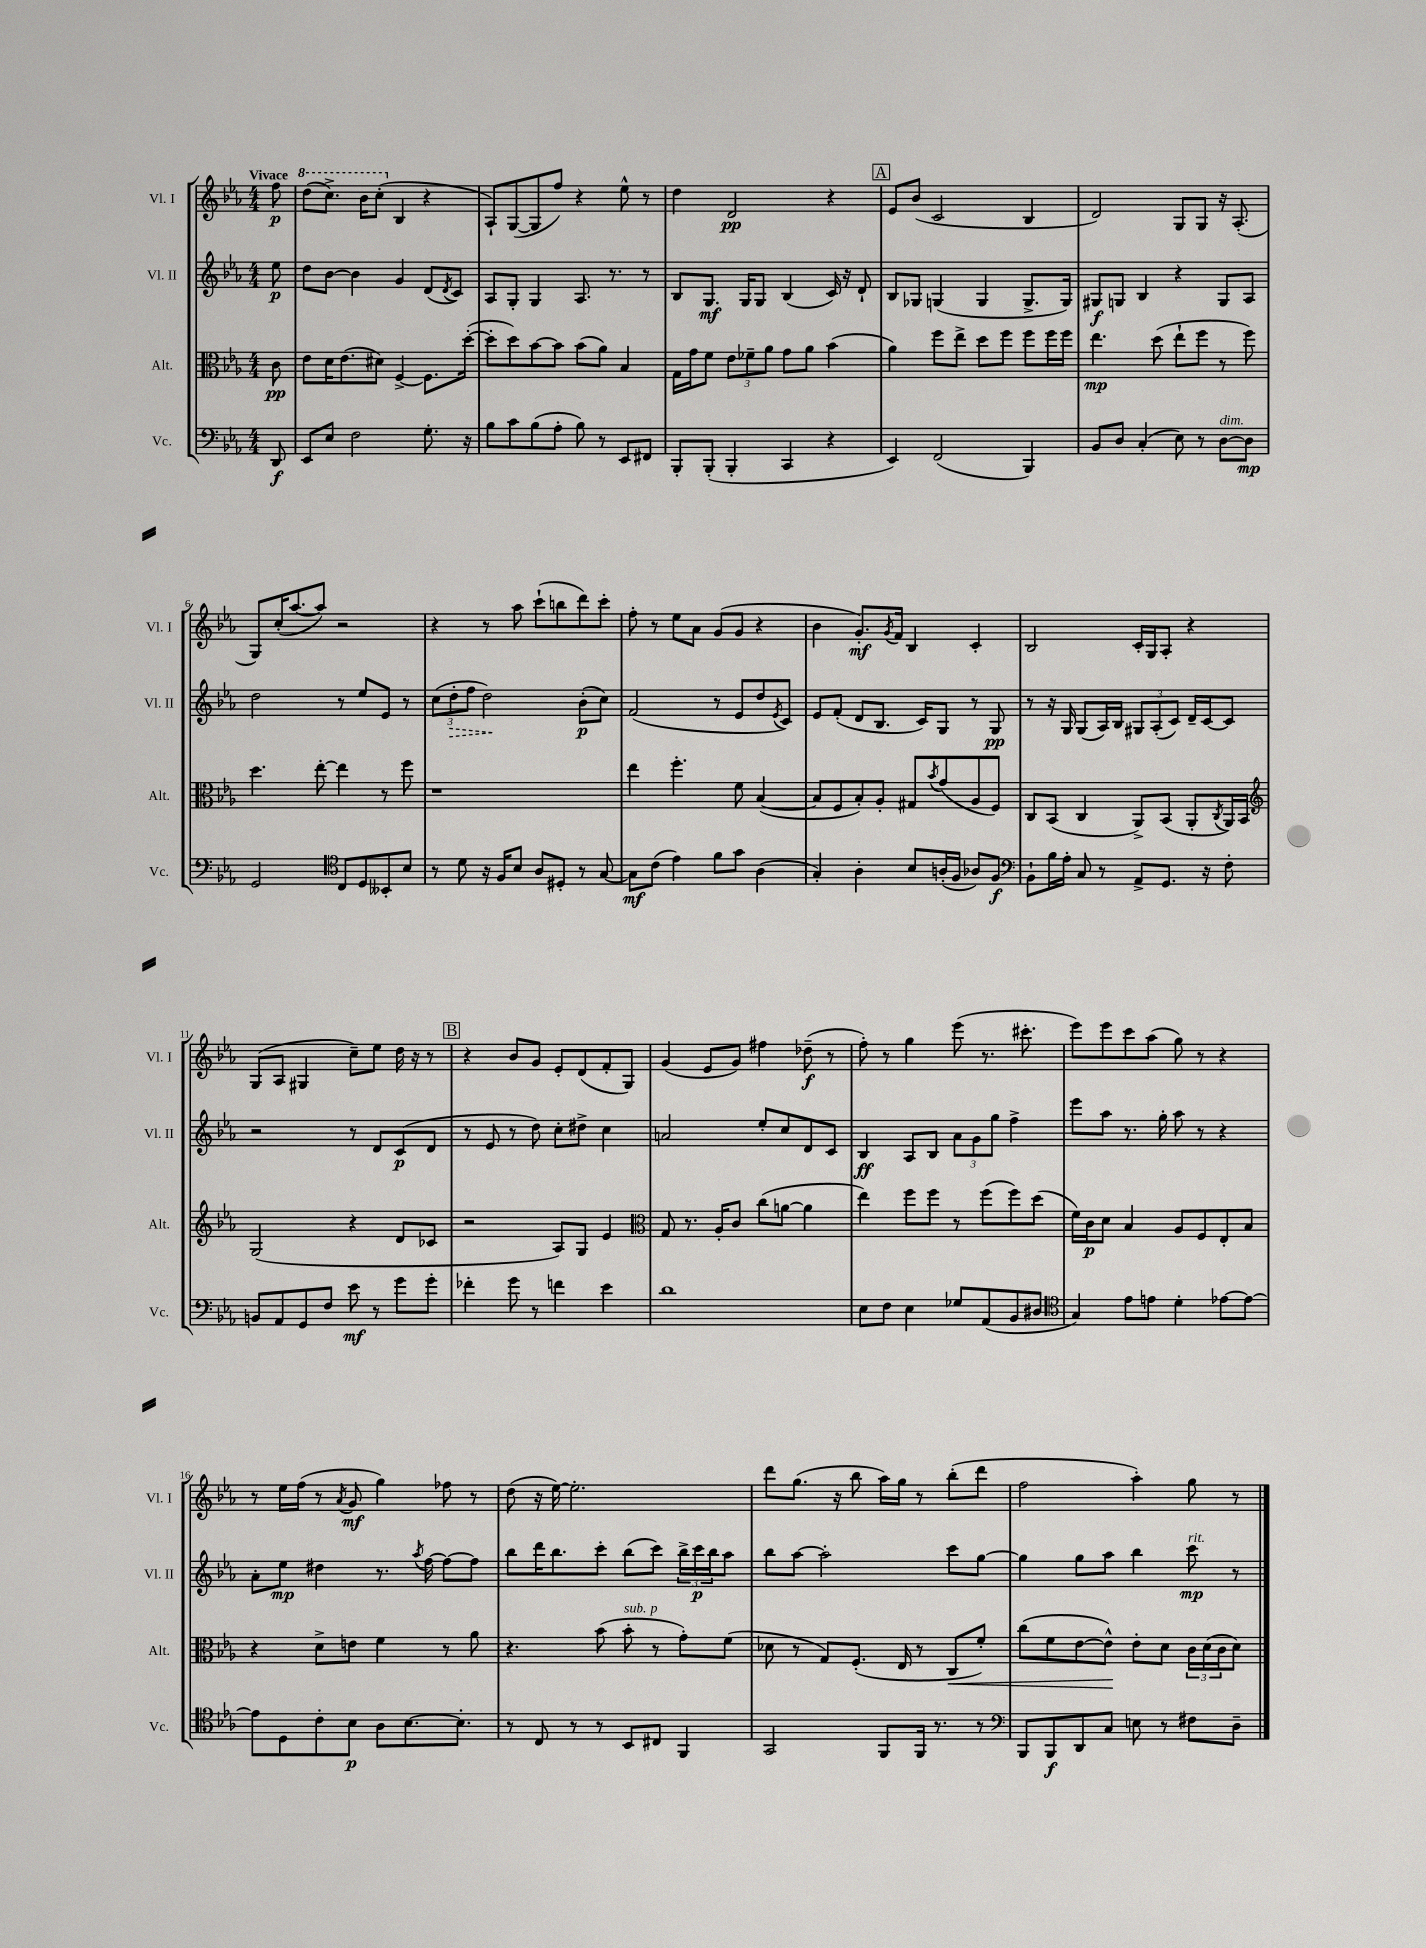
<<
\new StaffGroup <<
\new Staff = "s0" \with { instrumentName = "Vl. I" shortInstrumentName = "Vl. I" } {
    \clef treble \key ees \major \numericTimeSignature \time 4/4 \partial 8 \tempo "Vivace"
    f''8\p |
    \ottava #1 d'''8( c'''8.->) bes''16 c'''8-.( \ottava #0 bes4 r4 |
    aes8-!) g8~( g8 f''8) r4 ees''8-^ r8 |
    d''4 d'2\pp r4 |
    \mark \markup { \box "A" } ees'8 bes'8( c'2 bes4 |
    d'2) g8 g8 r16 aes8.-.( |
    g8) c''16-.( aes''8.~ aes''8) r2 |
    r4 r8 aes''8 c'''8-!( b''8 d'''8) c'''8-. |
    f''8-. r8 ees''8 aes'8 g'8( g'8 r4 |
    bes'4 g'8.-.\mf) \acciaccatura { g'8 } f'16 bes4 c'4-. |
    bes2 c'16-. g16 aes8-. r4 |
    g8( aes8 gis4 c''8--) ees''8 d''16 r16 r8 |
    \mark \markup { \box "B" } r4 bes'8 g'8 ees'8-. d'8( f'8-. g8) |
    g'4( ees'8 g'8) fis''4 des''8--\f( r8 |
    f''8-.) r8 g''4 ees'''8( r8. cis'''8.-. |
    ees'''8) ees'''8 c'''8 aes''8( g''8) r8 r4 |
    r8 ees''16 f''16( r8 \acciaccatura { aes'8 } g'8\mf g''4) fes''8 r8 |
    d''8( r16 ees''16~) ees''2.-. |
    d'''8 g''8.( r16 bes''8 aes''16) g''16 r8 bes''8-.( d'''8 |
    f''2 aes''4-.) g''8 r8 \bar "|." |
}
\new Staff = "s1" \with { instrumentName = "Vl. II" shortInstrumentName = "Vl. II" } {
    \clef treble \key ees \major \numericTimeSignature \time 4/4 \partial 8
    ees''8\p |
    d''8 bes'8~ bes'4 g'4 d'8( \acciaccatura { d'8 } c'8) |
    aes8 g8-. g4 aes8. r8. r8 |
    bes8 g8.\mf g16 g8 bes4( c'16) r16 d'8-! |
    \mark \markup { \box "A" } bes8 ges8 g4( g4 g8.-> g16) |
    gis8\f g8 bes4 r4 g8 aes8 |
    d''2 r8 ees''8 ees'8 r8 |
    \tuplet 3/2 { c''8( \once \override Hairpin.style = #'dashed-line d''8-.\> f''8 } d''2\!) bes'8-.\p( c''8) |
    f'2( r8 ees'8 d''8 \acciaccatura { ees'8 } c'8) |
    ees'8 f'8-.( d'8 bes8. c'16) g8 r8 g8\pp |
    r8 r16 g16 g8( aes16) bes16 \tuplet 3/2 { gis8 aes8-.( c'8) } d'16-- c'16~ c'8 |
    r2 r8 d'8 c'8\p( d'8 |
    \mark \markup { \box "B" } r8 ees'8 r8 d''8) c''8-. dis''8-> c''4 |
    a'2 ees''8-. c''8 d'8 c'8 |
    bes4\ff aes8 bes8 \tuplet 3/2 { aes'8 g'8 g''8 } f''4-> |
    ees'''8 aes''8 r8. g''16-. aes''8 r8 r4 |
    aes'8-. ees''8\mp dis''4 r8. \acciaccatura { aes''8 } f''16~ f''8~ f''8 |
    bes''8 d'''16 bes''8. c'''8-. bes''8( c'''8) \tuplet 3/2 { bes''16-> c'''16\p bes''16 } aes''8 |
    bes''8 aes''8~ aes''2-. c'''8 g''8~ |
    g''4 g''8 aes''8 bes''4 c'''8\mp^\markup { \italic "rit." } r8 \bar "|." |
}
\new Staff = "s2" \with { instrumentName = "Alt." shortInstrumentName = "Alt." } {
    \clef alto \key ees \major \numericTimeSignature \time 4/4 \partial 8
    c'8\pp |
    ees'8 d'16 ees'8.( dis'8) f4~-> f8. d''16~-.( |
    d''8-. d''8) bes'8~ bes'8 bes'8( aes'8) bes4 |
    g16 g'16 f'8 \tuplet 3/2 { ees'8 fes'8-- aes'8 } g'8 aes'8 bes'4( |
    \mark \markup { \box "A" } aes'4) f''8 ees''8-> d''8 f''8 f''8 f''16 f''16 |
    ees''4.\mp d''8( ees''8-! f''8 r8 f''8) |
    d''4. ees''8~-. ees''4 r8 f''8 |
    r1 |
    ees''4 f''4.-. f'8 bes4~( |
    bes8 f8 bes8-.) aes8-. gis8 \acciaccatura { bes'8 } g'8( aes8 f8) |
    c8 bes,8( c4 aes,8->) bes,8( aes,8-. \acciaccatura { c8 } aes,16) bes,16 |
    \clef treble g2( r4 d'8 ces'8 |
    \mark \markup { \box "B" } r2 aes8) g8 ees'4 |
    \clef alto g8 r8. aes16-. c'8 c''8( a'8~ a'4 |
    ees''4) f''8 f''8 r8 f''8( f''8) d''8( |
    f'16) c'16\p d'8 bes4 aes8 f8 ees8-. bes8 |
    r4 d'8-> e'8 f'4 r8 aes'8 |
    r4. bes'8( bes'8-.^\markup { \italic "sub. p" } r8 g'8-.) f'8( |
    des'8 r8 g8) f8.-.( ees16 r8 c8\< f'8-.) |
    c''8( f'8 ees'8~ ees'8-^\!) ees'8-. d'8 \tuplet 3/2 { c'16 d'16( c'16 } d'8) \bar "|." |
}
\new Staff = "s3" \with { instrumentName = "Vc." shortInstrumentName = "Vc." } {
    \clef bass \key ees \major \numericTimeSignature \time 4/4 \partial 8
    d,8\f |
    ees,8 ees8 f2 g8.-. r16 |
    bes8 c'8 bes8( aes8-. bes8) r8 ees,8 fis,8 |
    bes,,8-. bes,,8-.( bes,,4-. c,4 r4 |
    \mark \markup { \box "A" } ees,4) f,2( bes,,4) |
    bes,8 d8 c4-.( ees8) r8 d8~^\markup { \italic "dim." } d8\mp |
    g,2 \clef tenor c8 d8 beses,8-. bes8 |
    r8 d'8 r16 f16 bes8 aes8 dis8-. r8 g8~ |
    g8\mf c'8( ees'4) f'8 g'8 aes4( |
    g4-.) aes4-. bes8 a16-.( f16 aes8) f8\f |
    \clef bass bes,8-! bes16 aes16-. c8 r8 aes,8-> g,8. r16 f8-. |
    b,8 aes,8 g,8 f8 ees'8\mf r8 g'8 g'8-. |
    \mark \markup { \box "B" } fes'4-. g'8 r8 f'4 ees'4 |
    d'1 |
    ees8 f8 ees4 ges8 aes,8( bes,8 dis8 |
    \clef tenor g4) ees'8 e'8 d'4-. ees'8~ ees'8~ |
    ees'8 d8 c'8-. bes8\p aes8 bes8.~ bes8.-. |
    r8 c8 r8 r8 bes,8 cis8 f,4 |
    g,2 f,8 f,16 r8. r8 |
    \clef bass bes,,8 bes,,8\f d,8 c8 e8 r8 fis8 d8-- \bar "|." |
}
>>
>>
